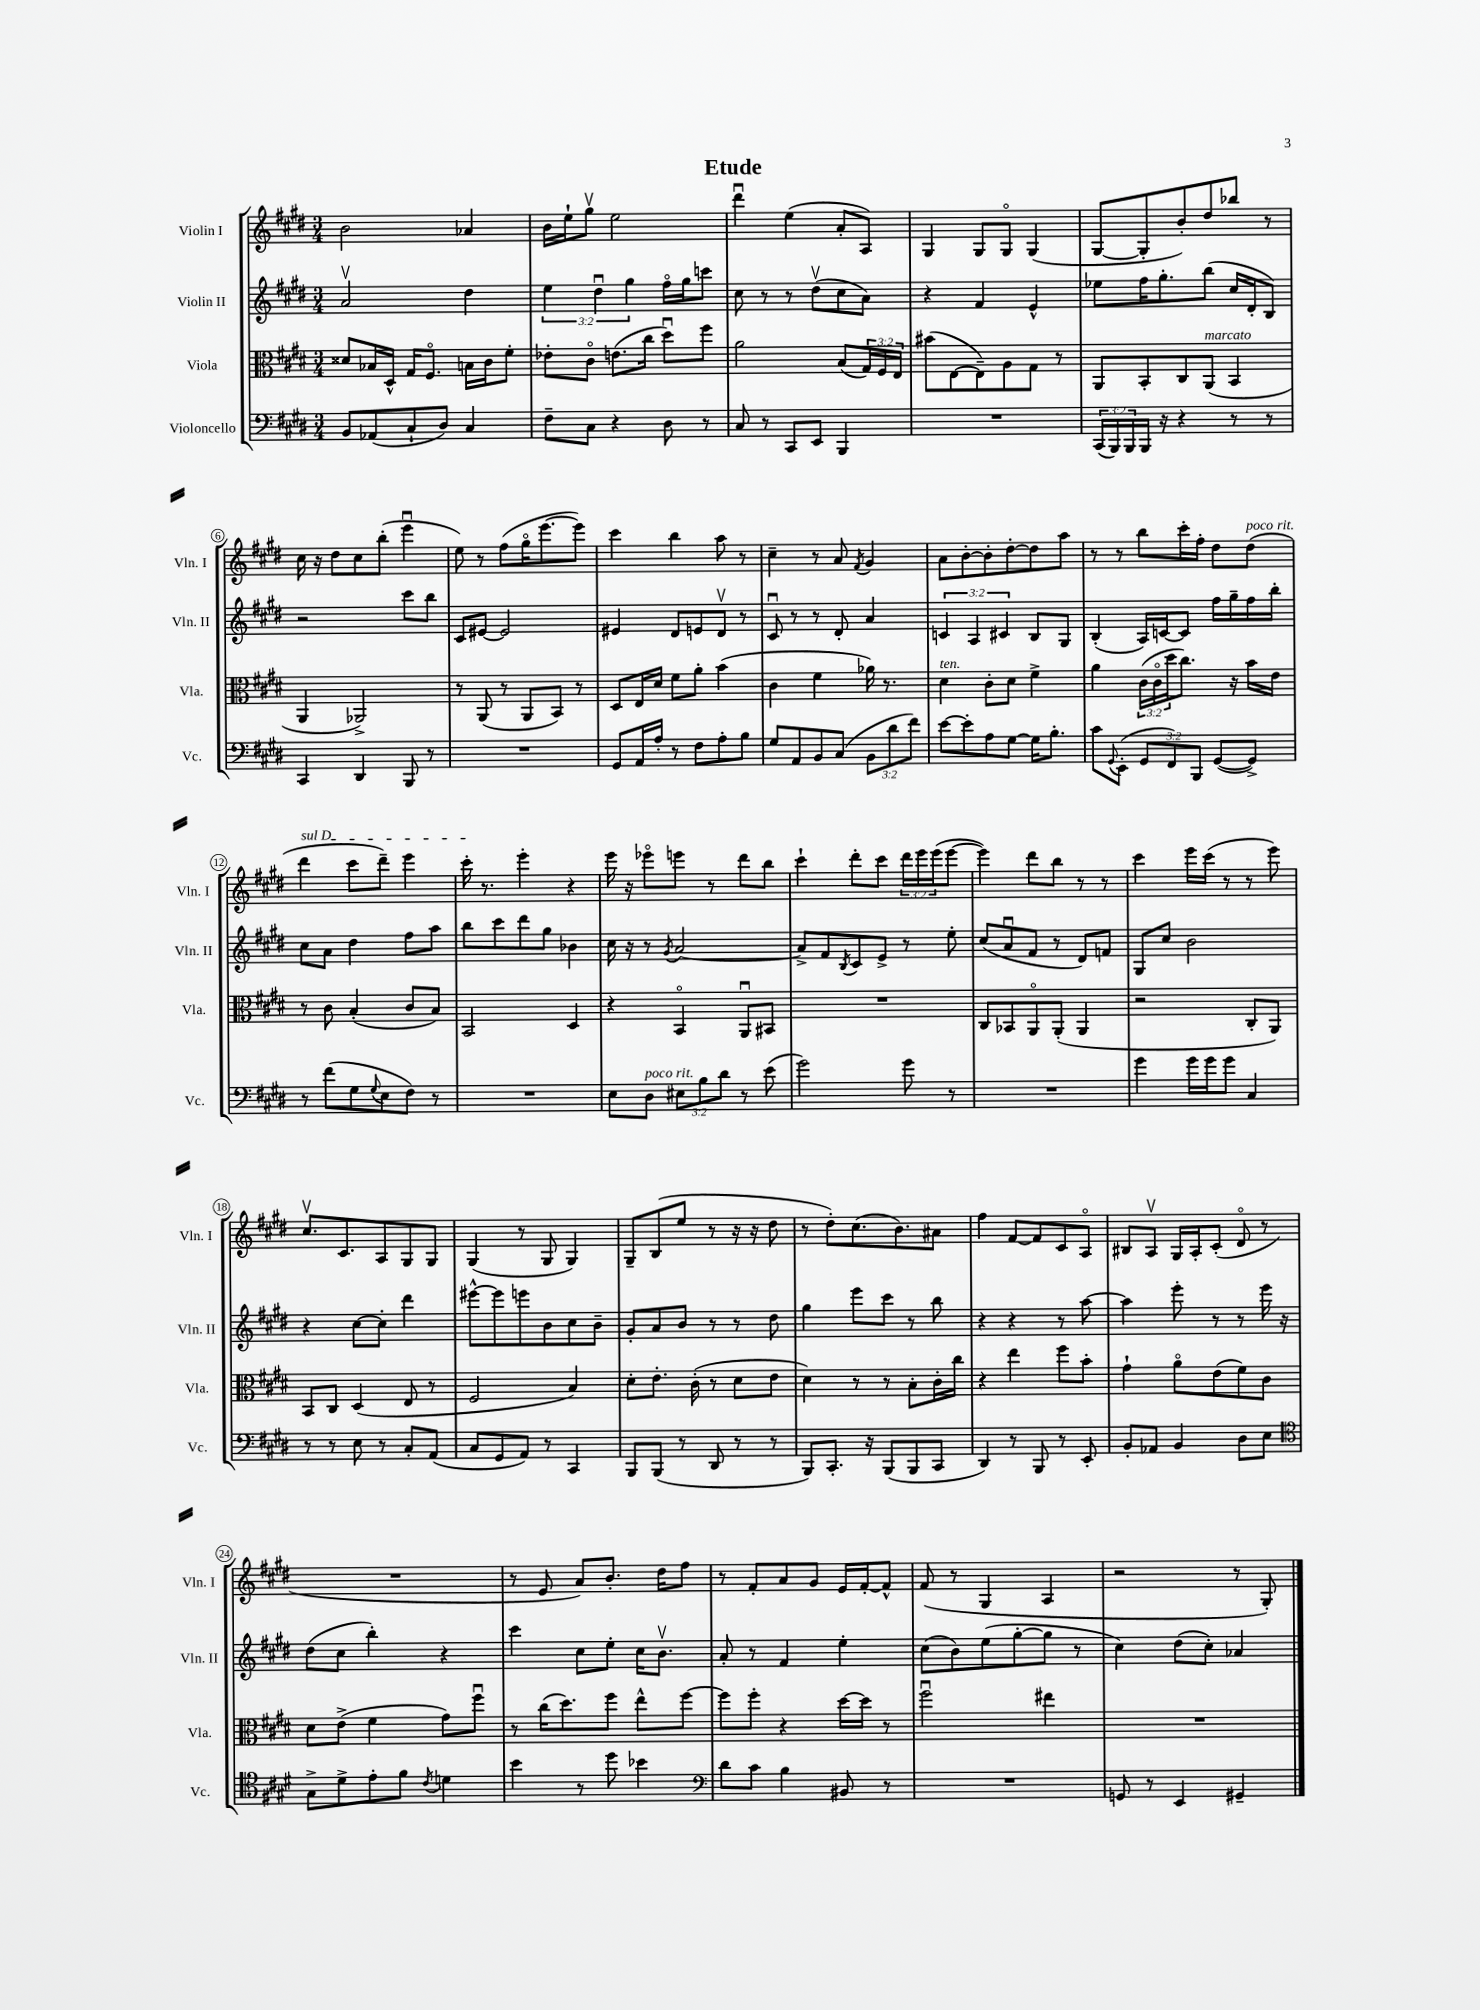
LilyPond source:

\header { title = "Etude" }
<<
\new StaffGroup <<
\new Staff = "s0" \with { instrumentName = "Violin I" shortInstrumentName = "Vln. I" } {
    \clef treble \key e \major \numericTimeSignature \time 3/4 \override Staff.TupletNumber.text = #tuplet-number::calc-fraction-text
    b'2 aes'4 |
    b'16 e''16-! gis''8\upbow e''2 |
    dis'''4\downbow e''4( a'8-. a8) |
    gis4 gis8 gis8\flageolet gis4( |
    gis8~ gis8-. b'8-.) dis''8 bes''8 r8 |
    cis''16 r16 dis''8 cis''8 b''8-.( e'''4\downbow |
    e''8) r8 fis''8( gis''16\flageolet e'''8.~ e'''8) |
    cis'''4 b''4 a''8 r8 |
    cis''4-- r8 a'8 \acciaccatura { fis'8 } gis'4 |
    a'8 b'8~-. b'8-. dis''8~-. dis''8 a''8 |
    r8 r8 b''8 cis'''16-. fis''16-. dis''8 dis''8^\markup { \italic "poco rit." }( |
    \once \override TextSpanner.bound-details.left.text = \markup { \italic "sul D" } dis'''4\startTextSpan cis'''8 dis'''8--) e'''4 |
    cis'''16-.\stopTextSpan r8. e'''4-. r4 |
    e'''16 r16 ees'''8\flageolet e'''8 r8 dis'''8 b''8 |
    cis'''4-! dis'''8-. cis'''8 \tuplet 3/2 { dis'''16 e'''16 e'''16( } e'''8~ |
    e'''4) dis'''8 b''8 r8 r8 |
    cis'''4 e'''16 cis'''16( r8 r8 e'''8) |
    cis''8.\upbow cis'8. a8 gis8 gis8 |
    gis4( r8 gis8 gis4) |
    gis8-- b8( e''8 r8 r16 r16 dis''8 |
    r8 dis''8-.) cis''8.( b'8.) ais'8 |
    fis''4 fis'8~ fis'8 cis'8 a8\flageolet |
    bis8 a8\upbow gis16 a16-. cis'8-.( dis'8\flageolet r8 |
    R2. |
    r8 e'8 a'8) b'8.-. dis''16 fis''8 |
    r8 fis'8-. a'8 gis'8 e'16 fis'16~-. fis'8-^ |
    fis'8( r8 gis4 a4 |
    r2 r8 gis8-.) \bar "|." |
}
\new Staff = "s1" \with { instrumentName = "Violin II" shortInstrumentName = "Vln. II" } {
    \clef treble \key e \major \numericTimeSignature \time 3/4 \override Staff.TupletNumber.text = #tuplet-number::calc-fraction-text
    a'2\upbow dis''4 |
    \tuplet 3/2 { e''4 dis''4\downbow gis''4 } fis''16\flageolet gis''16 c'''8 |
    cis''8 r8 r8 dis''8\upbow( cis''8 a'8) |
    r4 fis'4 e'4-^ |
    ees''8 fis''16 gis''8.-. b''8( cis''16 dis'16-. b8) |
    r2 cis'''8 b''8 |
    cis'8 eis'8~ eis'2 |
    eis'4 dis'8 e'8 dis'8\upbow r8 |
    cis'8\downbow r8 r8 dis'8-. a'4 |
    \tuplet 3/2 { c'4 a4 cis'4 } b8 gis8 |
    b4-.( a16) c'16~ c'8 fis''16 gis''16-- fis''16 b''16-. |
    cis''8 a'8 dis''4 fis''8 a''8 |
    b''8 cis'''8 dis'''8 gis''8 bes'4 |
    cis''16 r16 r8 \acciaccatura { gis'8 } a'2~ |
    a'8-> fis'8 \acciaccatura { b8 } cis'8 e'8-> r8 e''8-. |
    cis''8( a'8\downbow fis'8 r8 dis'8) f'8 |
    gis8 cis''8 b'2 |
    r4 cis''8~ cis''8-. dis'''4 |
    eis'''8~-^ eis'''8 e'''8 b'8 cis''8 b'8-- |
    gis'8-. a'8 b'8 r8 r8 dis''8 |
    gis''4 e'''8 cis'''8 r8 b''8 |
    r4 r4 r8 a''8~ |
    a''4 e'''8-. r8 r8 e'''16 r16 |
    dis''8( cis''8 b''4-.) r4 |
    cis'''4 cis''8 e''8-. cis''16 b'8.\upbow |
    a'8-. r8 fis'4 e''4-. |
    cis''8( b'8) e''8( gis''8~-. gis''8 r8 |
    cis''4) dis''8( cis''8-.) aes'4 \bar "|." |
}
\new Staff = "s2" \with { instrumentName = "Viola" shortInstrumentName = "Vla." } {
    \clef alto \key e \major \numericTimeSignature \time 3/4 \override Staff.TupletNumber.text = #tuplet-number::calc-fraction-text
    disis'8 bes16 dis16-^ gis16 fis8.\flageolet b16 cis'16 fis'8-. |
    ees'8-. cis'8\flageolet e'8.( cis''16 dis''8\downbow) fis''8 |
    a'2 b8( \tuplet 3/2 { gis16) fis16 e16 } |
    bis'8( e8~ e8--) a8 gis8 r8 |
    a,8 b,8-. cis8 a,8^\markup { \italic "marcato" }( b,4 |
    a,4 aes,2->) |
    r8 a,8( r8 a,8 b,8) r8 |
    dis8 e16 dis'16 fis'8 a'8-. b'4( |
    cis'4 fis'4 aes'16) r8. |
    dis'4^\markup { \italic "ten." } cis'8-. dis'8 fis'4-> |
    a'4 \tuplet 3/2 { cis'16( cis'16\flageolet dis''16 } cis''8.) r16 b'16 e'16 |
    r8 cis'8 b4-.( cis'8 b8) |
    b,2 dis4 |
    r4 b,4\flageolet a,8\downbow bis,8 |
    R2. |
    cis8 bes,8 a,8\flageolet a,8-.( a,4 |
    r2 cis8-. a,8) |
    b,8 cis8 dis4( e8 r8 |
    fis2 b4) |
    dis'8-. e'8.-. cis'16-.( r8 dis'8 e'8 |
    dis'4) r8 r8 b8-. cis'16-. cis''16 |
    r4 e''4 fis''8 b'8-. |
    gis'4-! a'8\flageolet e'8( fis'8) cis'8 |
    dis'8 e'8->( fis'4 gis'8) fis''8\downbow |
    r8 cis''16( dis''8.) fis''8 e''8-^ fis''8~ |
    fis''8 fis''8-. r4 dis''16~ dis''16 r8 |
    fis''2\downbow eis''4 |
    R2. \bar "|." |
}
\new Staff = "s3" \with { instrumentName = "Violoncello" shortInstrumentName = "Vc." } {
    \clef bass \key e \major \numericTimeSignature \time 3/4 \override Staff.TupletNumber.text = #tuplet-number::calc-fraction-text
    b,8 aes,8( cis8-! dis8) cis4 |
    fis8-- cis8 r4 dis8 r8 |
    cis8 r8 cis,8 e,8 b,,4 |
    R2. |
    \tuplet 3/2 { cis,16( b,,16) b,,16 } b,,16 r16 r4 r8 r8 |
    cis,4 dis,4 b,,8 r8 |
    R2. |
    gis,8 a,16 a16-. r8 fis8 a8-. b8 |
    gis8 a,8 b,8 cis8( \tuplet 3/2 { b,8 dis'8 fis'8) } |
    e'8~ e'8-. a8 gis8~ gis16 b8.-. |
    cis'8 \appoggiatura { gis,8 } e,8-.( \tuplet 3/2 { gis,8 fis,8) b,,8 } gis,8~( gis,8->) |
    r8 fis'8( gis8 \appoggiatura { gis8 } e8 fis8) r8 |
    R2. |
    e8 dis8^\markup { \italic "poco rit." } \tuplet 3/2 { eis8 b8 dis'8 } r8 e'8( |
    gis'2) gis'8 r8 |
    R2. |
    gis'4 gis'16 gis'16 gis'8 cis4 |
    r8 r8 e8 r8 cis8-. a,8( |
    cis8 gis,8 a,8) r8 cis,4 |
    b,,8 b,,8( r8 dis,8 r8 r8 |
    b,,8) cis,8.-. r16 b,,8( b,,8 cis,8 |
    dis,4) r8 b,,8 r8 e,8-. |
    b,8-. aes,8 b,4 dis8 e8 |
    \clef tenor gis8-> dis'8-> e'8-. fis'8 \acciaccatura { cis'8 } d'4 |
    b'4 r8 dis''8 bes'4 |
    \clef bass dis'8 cis'8 b4 bis,8 r8 |
    R2. |
    g,8 r8 e,4 gis,4-- \bar "|." |
}
>>
>>
\layout { \context { \Score \override BarNumber.stencil = #(make-stencil-circler 0.1 0.3 ly:text-interface::print) } }
